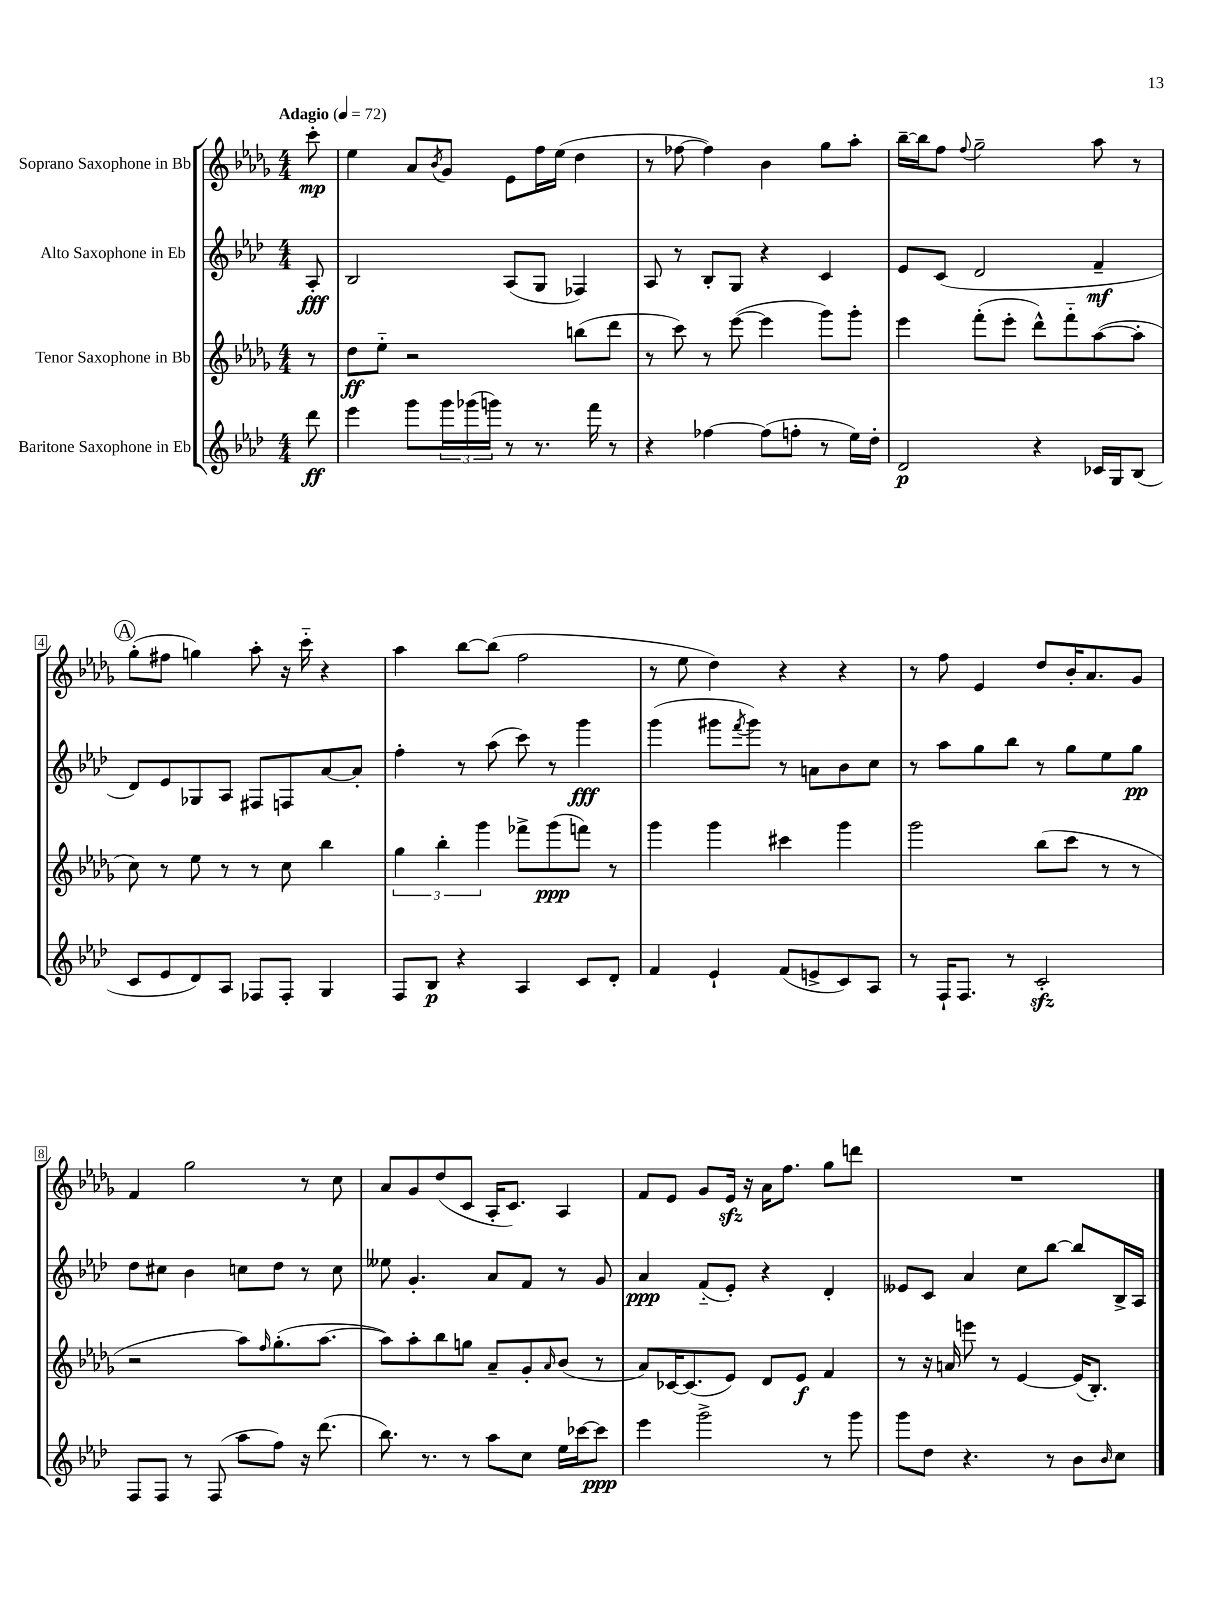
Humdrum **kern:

**kern	**kern	**kern	**kern
*staff4	*staff3	*staff2	*staff1
*clefG2	*clefG2	*clefG2	*clefG2
*k[b-e-a-d-]	*k[b-e-a-d-g-]	*k[b-e-a-d-]	*k[b-e-a-d-g-]
*M4/4	*M4/4	*M4/4	*M4/4
*MM72	*MM72	*MM72	*MM72
8ddd-	8r	8A-'	8ccc'
=	=	=	=
4eee-	8dd-	2B-	4ee-
.	8ee-'~	.	.
8ggg	2r	.	8a-
.	.	.	8qb-
24ggg	.	.	8g-
(24ggg-	.	.	.
24ggg)	.	.	.
8r	.	(8A-	8e-
8.r	.	8G	16ff
.	.	.	(16ee-
.	(8bb	4F-)	4dd-
16fff	.	.	.
8r	8ddd-	.	.
=	=	=	=
4r	8r	8A-	8r
.	8ccc)	8r	[8ff-
[4ff-	8r	8B-'	4ff-])
.	([8eee-	8G	.
(8ff-]	4eee-]	4r	4b-
8ff'	.	.	.
8r	8ggg-)	4c	8gg-
16ee-)	8ggg-'	.	8aa-'
16dd-'	.	.	.
=	=	=	=
2d-	4eee-	8e-	[16bb-~
.	.	.	16bb-]
.	.	(8c	8ff
.	.	.	8qqff
.	(8fff'	2d-	2gg-~
.	8eee-'	.	.
4r	8ddd-^^)	.	.
.	8fff'~	.	.
16c-	([8aa-	4f~	8aa-
16G	.	.	.
(8B-	8aa-']	.	8r
=	=	=	=
8c	8cc)	8d-)	(8gg-'
8e-	8r	8e-	8ff#
8d-)	8ee-	8G-	4gg)
8A-	8r	8A-	.
8F-	8r	8F#	8aa-'
8F-'	8cc	8F	16r
.	.	.	16ccc'~
4G	4bb-	[8a-	4r
.	.	8a-']	.
=	=	=	=
8F	6gg-	4ff'	4aa-
8B-	.	.	.
.	6bb-'	.	.
4r	.	8r	[8bb-
.	6ggg-	.	.
.	.	(8aa-	(8bb-]
4A-	8fff-^	8ccc)	2ff
.	(8ggg-	8r	.
8c	8fff)	4ggg	.
8d-'	8r	.	.
=	=	=	=
4f	4ggg-	(4ggg	8r
.	.	.	8ee-
4e-`	4ggg-	8ggg#	4dd-)
.	.	8qfff	.
.	.	8ggg#)	.
(8f	4ccc#	8r	4r
8e^	.	8a	.
8c)	4ggg-	8b-	4r
8A-	.	8cc	.
=	=	=	=
8r	2ggg-	8r	8r
16F`	.	8aa-	8ff
8.F	.	.	.
.	.	8gg	4e-
8r	.	8bb-	.
2c'	(8bb-	8r	8dd-
.	8ccc	8gg	16b-'
.	.	.	8.a-
.	8r	8ee-	.
.	8r	8gg	8g-
=	=	=	=
8F	2r	8dd-	4f
8F	.	8cc#	.
8r	.	4b-	2gg-
(8F	.	.	.
8aa-	8aa-)	8cc	.
.	16qqff	.	.
8ff)	(8.gg-'	8dd-	.
16r	.	8r	8r
(8.ddd-	[8.aa-	.	.
.	.	8cc	8cc
=	=	=	=
8.bb-)	8aa-])	8ee--	8a-
.	8aa-'	4.g'	8g-
8.r	.	.	.
.	8bb-	.	(8dd-
8r	8gg	.	8c
8aa-	8a-~	8a-	16A-'
.	.	.	8.c)
8cc	8g-'	8f	.
.	16qqa-	.	.
16ee-	(8b-	8r	4A-
[16ccc-	.	.	.
8ccc-]	8r	8g	.
=	=	=	=
4eee-	8a-)	4a-	8f
.	[16c-	.	8e-
.	(8.c-]	.	.
2ggg^	.	(8f'~	8g-
.	8e-)	8e-')	16e-
.	.	.	16r
.	8d-	4r	16a-
.	.	.	8.ff
.	8e-	.	.
8r	4f	4d-'	8gg-
8ggg	.	.	8ddd
=	=	=	=
8ggg	8r	8e--	1r
8dd-	16r	8c	.
.	16a	.	.
4.r	8eee	4a-	.
.	8r	.	.
.	[4e-	8cc	.
8r	.	[8bb-	.
8b-	(16e-]	8bb-]	.
.	8.B-')	.	.
16qqb-	.	.	.
8cc	.	16B-^	.
.	.	16A-	.
==	==	==	==
*-	*-	*-	*-
